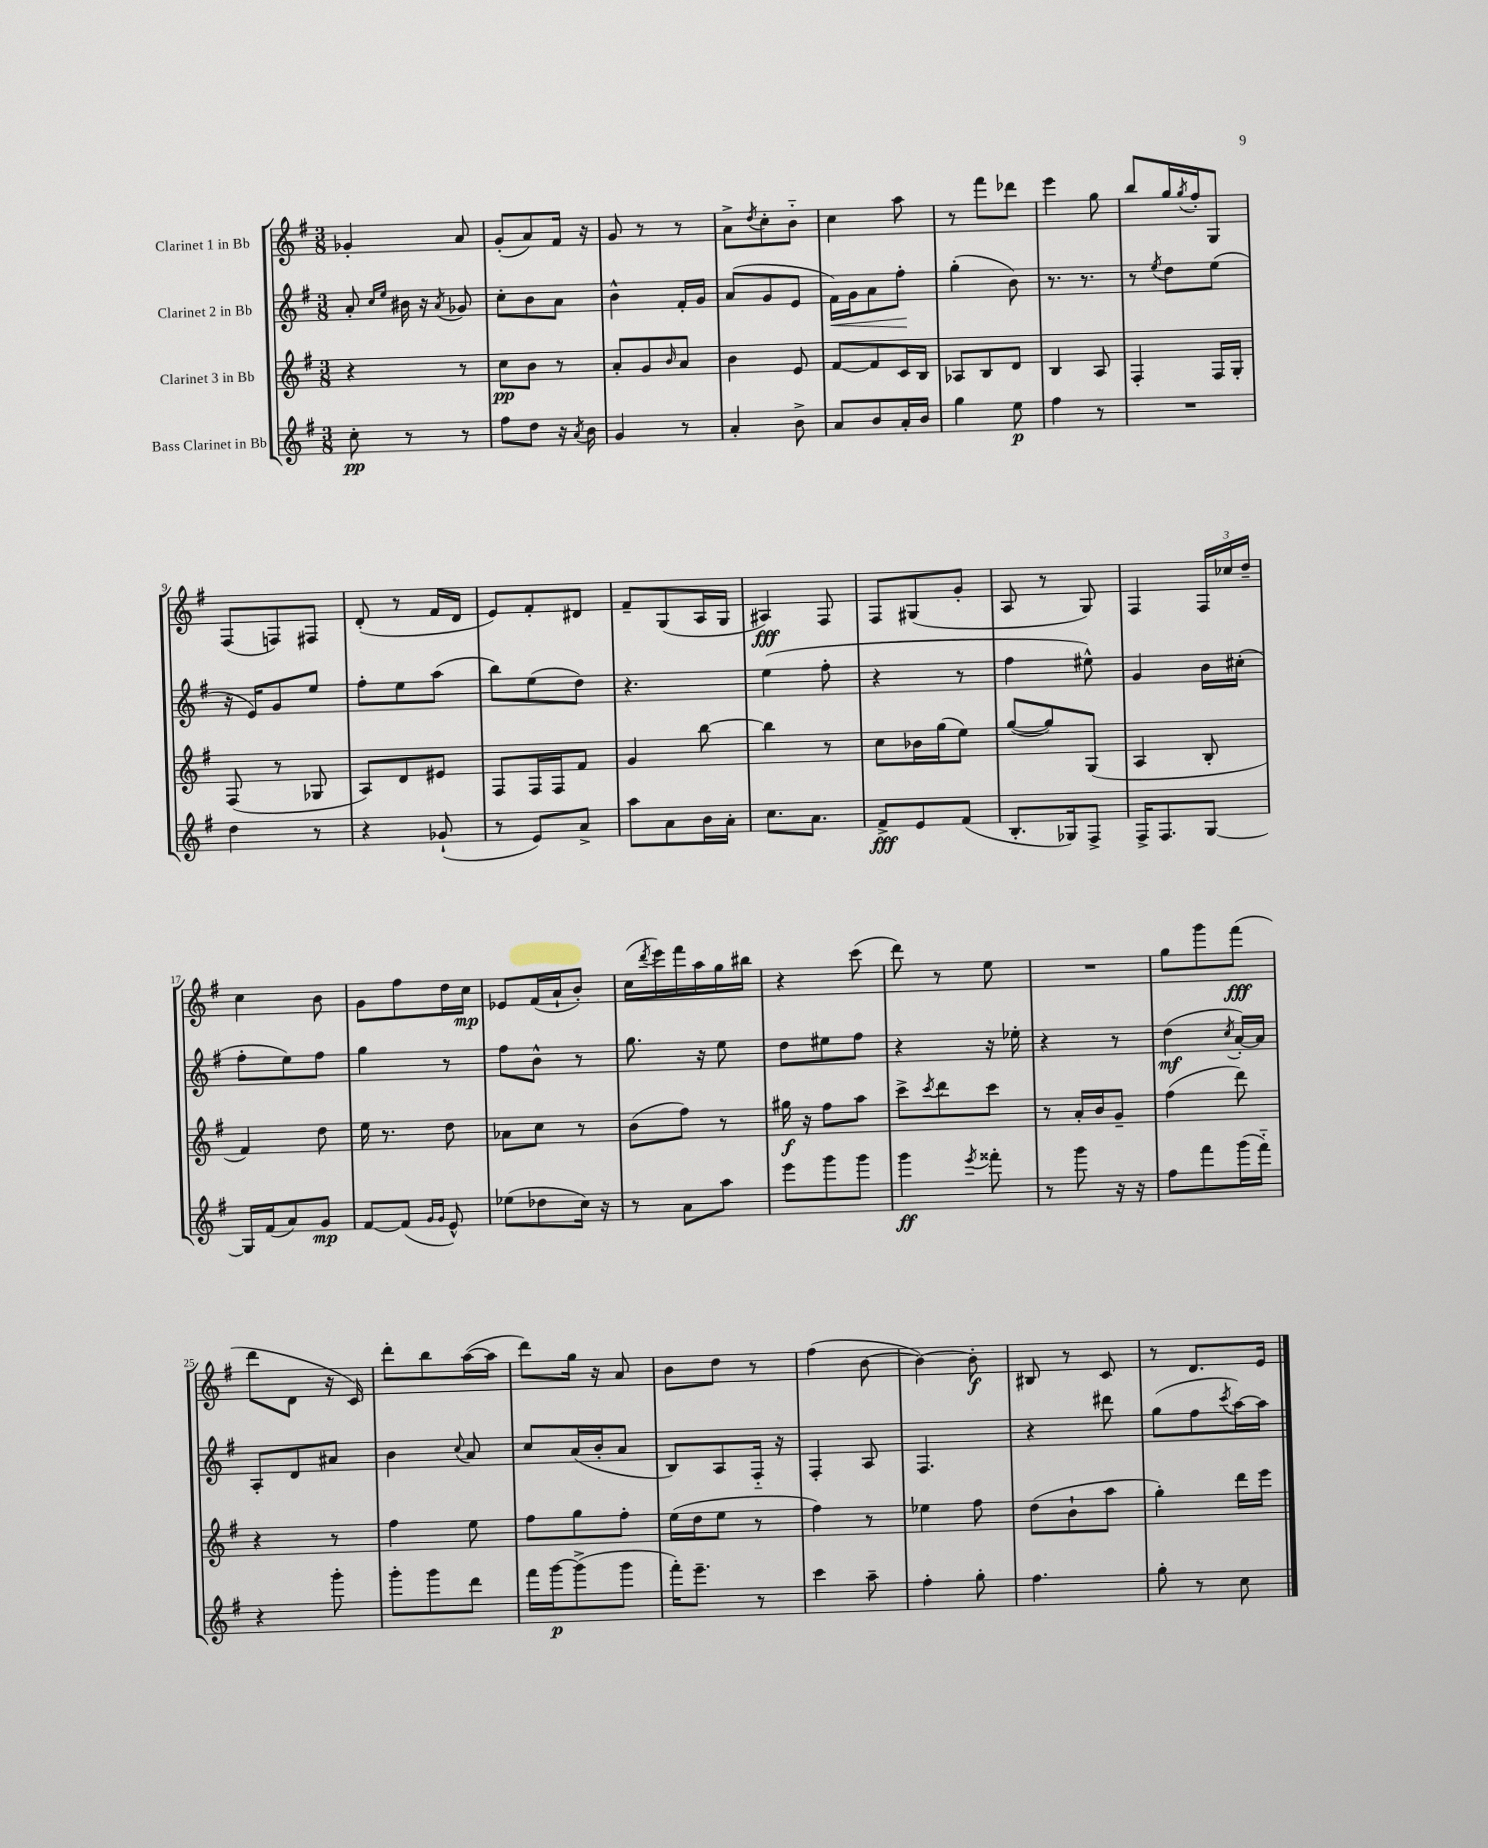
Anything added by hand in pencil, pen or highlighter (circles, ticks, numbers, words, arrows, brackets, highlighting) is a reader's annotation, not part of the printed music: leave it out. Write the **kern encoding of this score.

**kern	**dynam	**kern	**dynam	**kern	**dynam	**kern	**dynam
*part4	*part4	*part3	*part3	*part2	*part2	*part1	*part1
*staff4	*staff4	*staff3	*staff3	*staff2	*staff2	*staff1	*staff1
*I"Bass Clarinet in Bb	*	*I"Clarinet 3 in Bb	*	*I"Clarinet 2 in Bb	*	*I"Clarinet 1 in Bb	*
*clefG2	*	*clefG2	*	*clefG2	*	*clefG2	*
*k[f#]	*	*k[f#]	*	*k[f#]	*	*k[f#]	*
*M3/8	*	*M3/8	*	*M3/8	*	*M3/8	*
=1	=1	=1	=1	=1	=1	=1	=1
8cc'\	pp	4r	.	8a'/	.	4g-X'/	.
.	.	.	.	16qqcc/LL	.	.	.
.	.	.	.	16qqee/JJ	.	.	.
8r	.	.	.	16b#X\	.	.	.
.	.	.	.	16r	.	.	.
.	.	.	.	8qa/	.	.	.
8r	.	8r	.	8g-X/	.	8a/	.
=2	=2	=2	=2	=2	=2	=2	=2
8ff#\L	.	8cc\L	pp	8cc'\L	.	(8g'/L	.
8dd\J	.	8b\J	.	8b\	.	8a/)	.
16r	.	8r	.	8a\J	.	16f#/Jk	.
8qa/	.	.	.	.	.	.	.
16b\	.	.	.	.	.	16r	.
=3	=3	=3	=3	=3	=3	=3	=3
4g/	.	8a'/L	.	4b^^\	.	8g/	.
.	.	8g/	.	.	.	8r	.
.	.	16qqb/	.	.	.	.	.
8r	.	8a/J	.	16f#'/LL	.	8r	.
.	.	.	.	16g/JJ	.	.	.
=4	=4	=4	=4	=4	=4	=4	=4
4a'/	.	4b\	.	(8a/L	.	8a^\L	.
.	.	.	.	.	.	8qdd/	.
.	.	.	.	8g/	.	8cc'\	.
8b^\	.	8e/	.	8e/J	.	8b\J	.
=5	=5	=5	=5	=5	=5	=5	=5
!	!	!	!	!	!LO:HP:b	!	!
8a/L	.	[8f#/L	.	16f#\LL)	<	4cc\	.
.	.	.	.	16g\J	.	.	.
8b/	.	8f#/]	.	8a\	.	.	.
16a'/L	.	16c/L	.	8ff#'\J	.	8aa\	.
16b/JJ	.	16B/JJ	.	.	.	.	.
.	.	.	.	.	[	.	.
=6	=6	=6	=6	=6	=6	=6	=6
4gg\	.	8A-X/L	.	(4gg'\	.	8r	.
.	.	8B/	.	.	.	8fff#\L	.
8ee\	p	8d/J	.	8b\)	.	8ddd-X\J	.
=7	=7	=7	=7	=7	=7	=7	=7
4ff#\	.	4B/	.	8.r	.	4eee\	.
.	.	.	.	8.r	.	.	.
8r	.	8A/	.	.	.	8gg\	.
=8	=8	=8	=8	=8	=8	=8	=8
4.r	.	4F#'/	.	8r	.	8bb/L	.
.	.	.	.	8qee/	.	.	.
.	.	.	.	8dd\L	.	16gg/L	.
.	.	.	.	.	.	8qgg/	.
.	.	.	.	.	.	16ff#'/J	.
.	.	16F#/LL	.	(8ee\J	.	8G/J	.
.	.	16G'/JJ	.	.	.	.	.
!!LO:LB:g=z
=9	=9	=9	=9	=9	=9	=9	=9
4dd\	.	(8F#/	.	16r	.	(8F#/L	.
.	.	.	.	16e/KL)	.	.	.
.	.	8r	.	8g/	.	8Fn/)	.
8r	.	8G-X/	.	8ee/J	.	8F#X/J	.
=10	=10	=10	=10	=10	=10	=10	=10
4r	.	8A/L)	.	8ff#'\L	.	(8d'/	.
.	.	8d/	.	8ee\	.	8r	.
(8g-X`/	.	8e#X/J	.	(8aa\J	.	16f#/LL	.
.	.	.	.	.	.	16d/JJ	.
=11	=11	=11	=11	=11	=11	=11	=11
8r	.	8F#/L	.	8bb\L)	.	8e/L)	.
8e/L)	.	16F#/L	.	(8ee\	.	8f#'/	.
.	.	16F#/J	.	.	.	.	.
8a^/J	.	8f#/J	.	8dd\J)	.	8d#X/J	.
=12	=12	=12	=12	=12	=12	=12	=12
8aa\L	.	4g/	.	4.r	.	8f#~/L	.
8a\	.	.	.	.	.	(8G/	.
16b\L	.	[8bb\	.	.	.	16A/L	.
16a'\JJ	.	.	.	.	.	16G/JJ	.
=13	=13	=13	=13	=13	=13	=13	=13
8.cc\L	.	4bb\]	.	(4ee\	.	4A#X/)	fff
8.a\J	.	.	.	.	.	.	.
.	.	8r	.	8ff#'\	.	8F#/	.
=14	=14	=14	=14	=14	=14	=14	=14
8f#^/L	fff	8cc\L	.	4r	.	8F#/L	.
8e/	.	16b-X\L	.	.	.	(8G#X/	.
.	.	(16gg\J	.	.	.	.	.
(8f#/J	.	8ee\J)	.	8r	.	8g'/J	.
=15	=15	=15	=15	=15	=15	=15	=15
8.B'/L	.	([8gg/L	.	4ff#\	.	8A/	.
.	.	8gg/])	.	.	.	8r	.
16G-X/k)	.	.	.	.	.	.	.
8F#^/J	.	(8G/J	.	8ee#X^^\)	.	8G/)	.
=16	=16	=16	=16	=16	=16	=16	=16
16F#^/KL	.	4A/	.	4g/	.	4F#/	.
8.F#/	.	.	.	.	.	.	.
[8G/J	.	8B'/	.	16b\LL	.	24F#/LL	.
.	.	.	.	.	.	24cc-X/	.
.	.	.	.	(16cc#X'\JJ	.	.	.
.	.	.	.	.	.	24dd~/JJ	.
!!LO:LB:g=z
=17	=17	=17	=17	=17	=17	=17	=17
16G/LL]	.	4f#/)	.	8ff#'\L	.	4cc\	.
(16f#/J	.	.	.	.	.	.	.
8a/)	.	.	.	8ee\)	.	.	.
8g/J	mp	8dd\	.	8ff#\J	.	8b\	.
=18	=18	=18	=18	=18	=18	=18	=18
[8f#/L	.	16ee\	.	4gg\	.	8g\L	.
.	.	8.r	.	.	.	.	.
(8f#/J]	.	.	.	.	.	8ff#\	.
16qqg/LL	.	.	.	.	.	.	.
16qqg/JJ	.	.	.	.	.	.	.
8e^^/)	.	8dd\	.	8r	.	16dd\L	.
.	.	.	.	.	.	16cc\JJ	mp
=19	=19	=19	=19	=19	=19	=19	=19
(8ee-X\L	.	8a-X\L	.	8ff#\L	.	8e-X/L	.
8dd-X\	.	8cc\J	.	8b^^\J	.	(16f#/L	.
.	.	.	.	.	.	16a`/J	.
16cc\Jk)	.	8r	.	8r	.	8b'/J)	.
16r	.	.	.	.	.	.	.
=20	=20	=20	=20	=20	=20	=20	=20
8r	.	(8b\L	.	8.gg\	.	(16cc\LL	.
.	.	.	.	.	.	8qddd/	.
.	.	.	.	.	.	16eee\)	.
8a\L	.	8ff#\J)	.	.	.	16fff#\	.
.	.	.	.	16r	.	16aa\	.
8aa\J	.	8r	.	8ee\	.	16gg\	.
.	.	.	.	.	.	16bb#X\JJ	.
=21	=21	=21	=21	=21	=21	=21	=21
8eee\L	.	16gg#X\	f	8dd\L	.	4r	.
.	.	16r	.	.	.	.	.
8ggg\	.	8ff#\L	.	8ee#X\	.	.	.
8ggg\J	.	8aa\J	.	8ff#\J	.	(8ccc\	.
=22	=22	=22	=22	=22	=22	=22	=22
4ggg\	ff	8ccc^\L	.	4r	.	8ddd\)	.
.	.	8qccc/	.	.	.	.	.
.	.	8ddd\	.	.	.	8r	.
8qeee/	.	.	.	.	.	.	.
8fff##X'\	.	8ccc\J	.	16r	.	8ee\	.
.	.	.	.	16ee-X'\	.	.	.
=23	=23	=23	=23	=23	=23	=23	=23
8r	.	8r	.	4r	.	4.r	.
8ggg\	.	16a'/LL	.	.	.	.	.
.	.	16b/J	.	.	.	.	.
16r	.	8g~/J	.	8r	.	.	.
16r	.	.	.	.	.	.	.
=24	=24	=24	=24	=24	=24	=24	=24
8ff#\L	.	(4ff#\	.	(4dd\	mf	8gg\L	.
8fff#\	.	.	.	.	.	8ggg\	.
.	.	.	.	8qcc/	.	.	.
(16ggg\L	.	8ddd\)	.	[16a'/LL)	.	(8fff#\J	fff
16fff#\JJ)	.	.	.	16a/JJ]	.	.	.
!!LO:LB:g=z
=25	=25	=25	=25	=25	=25	=25	=25
4r	.	4r	.	8A'/L	.	8ddd\L	.
.	.	.	.	8d/	.	8d\J	.
8ggg'\	.	8r	.	8a#X/J	.	16r	.
.	.	.	.	.	.	16c/)	.
=26	=26	=26	=26	=26	=26	=26	=26
8ggg'\L	.	4ff#\	.	4b\	.	8ddd'\L	.
8ggg\	.	.	.	.	.	8bb\	.
.	.	.	.	8qqcc/	.	.	.
8ddd\J	.	8ee\	.	8a/	.	([16aa\L	.
.	.	.	.	.	.	16aa\JJ]	.
=27	=27	=27	=27	=27	=27	=27	=27
16fff#\LL	.	8ff#\L	.	8cc/L	.	8ddd\L)	.
[16ggg\J	p	.	.	.	.	.	.
(8ggg^\]	.	8gg\	.	(16a/L	.	16gg\Jk	.
.	.	.	.	16b'/J	.	16r	.
8ggg\J	.	8ff#'\J	.	8a/J	.	8a/	.
=28	=28	=28	=28	=28	=28	=28	=28
16fff#'\KL)	.	(16ee\LL	.	8B/L)	.	8b\L	.
8.eee~\J	.	16dd\J	.	.	.	.	.
.	.	8ee\J	.	8A/	.	8dd\J	.
8r	.	8r	.	16F#/Jk	.	8r	.
.	.	.	.	16r	.	.	.
=29	=29	=29	=29	=29	=29	=29	=29
4ccc\	.	4ff#\)	.	4F#'/	.	(4ff#\	.
8aa~\	.	8r	.	8A/	.	[8b\	.
=30	=30	=30	=30	=30	=30	=30	=30
4ff#'\	.	4ee-X\	.	4.F#/	.	4b\_)	.
8gg'\	.	8ff#\	.	.	.	8b'\]	f
=31	=31	=31	=31	=31	=31	=31	=31
4.ff#\	.	(8dd\L	.	4r	.	8B#X/	.
.	.	8b`\	.	.	.	8r	.
.	.	8aa\J	.	8ddd#X\	.	8c/	.
=32	=32	=32	=32	=32	=32	=32	=32
8gg'\	.	4gg'\)	.	(8gg\L	.	8r	.
8r	.	.	.	8ff#\	.	8.d/L	.
.	.	.	.	8qccc/	.	.	.
8cc\	.	16ddd\LL	.	[16aa\L)	.	.	.
.	.	16eee\JJ	.	16aa\JJ]	.	16e/Jk	.
==	==	==	==	==	==	==	==
*-	*-	*-	*-	*-	*-	*-	*-
